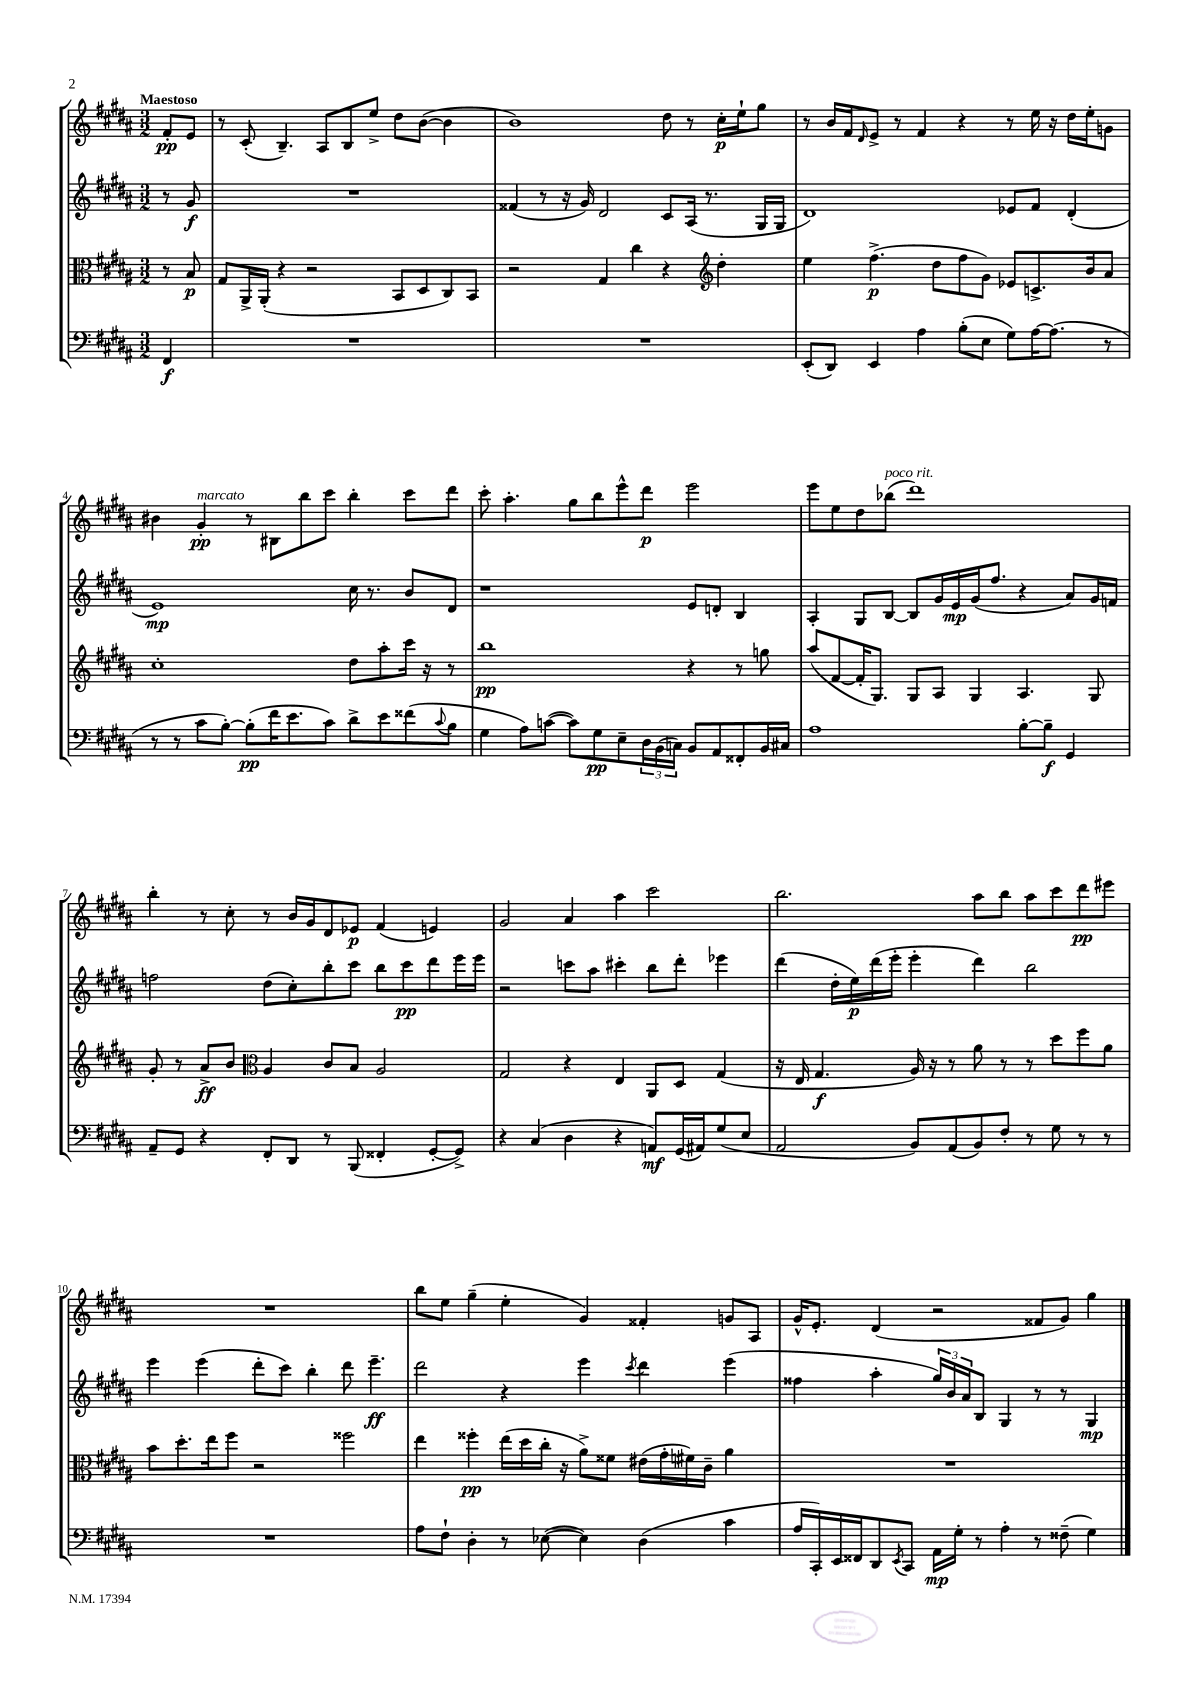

**kern	**kern	**kern	**kern
*staff4	*staff3	*staff2	*staff1
*clefF4	*clefC3	*clefG2	*clefG2
*k[f#c#g#d#a#]	*k[f#c#g#d#a#]	*k[f#c#g#d#a#]	*k[f#c#g#d#a#]
*M3/2	*M3/2	*M3/2	*M3/2
4FF#	8r	8r	8f#'
.	8B	8g#	8e
=	=	=	=
1.r	8G#	1.r	8r
.	16AA#^	.	(8c#'
.	(16AA#'	.	.
.	4r	.	4.B~)
.	2r	.	.
.	.	.	8A#
.	.	.	8B
.	.	.	8ee^
.	8BB	.	8dd#
.	8D#	.	([8b
.	8C#)	.	4b]
.	8BB	.	.
=	=	=	=
1.r	2r	(4f##	1b)
.	.	8r	.
.	.	16r	.
.	.	16g#)	.
.	4G#	2d#	.
.	4cc#	.	.
.	4r	8c#	8dd#
.	.	(16A#	8r
.	.	8.r	.
*	*clefG2	*	*
.	4dd#'	.	16cc#'
.	.	.	16ee`
.	.	16G#	8gg#
.	.	16G#	.
=	=	=	=
(8EE'	4ee	1d#)	8r
8DD#)	.	.	16b
.	.	.	16f#
.	.	.	16qqd#
4EE	(4.ff#^	.	8e^
.	.	.	8r
4A#	.	.	4f#
.	8dd#	.	.
(8B'	8ff#	.	4r
8E	8g#)	.	.
8G#)	8e-	8e-	8r
[16A#	8.c^	8f#	16ee
(8.A#]	.	.	16r
.	.	(4d#'	16dd#
.	16b	.	16ee'
8r	8a#	.	8g
=	=	=	=
8r	1cc#'	1e)	4b#
8r	.	.	.
8c#	.	.	4g#'
[8B')	.	.	.
(8B']	.	.	8r
16f#	.	.	8B#
8.e	.	.	.
.	.	.	8bb
8c#)	.	.	8ccc#
8d#^	8dd#	16cc#	4bb'
.	.	8.r	.
8e	8aa#'	.	.
(8f##	16ccc#	8b	8ccc#
.	16r	.	.
8qqc#	.	.	.
8B	8r	8d#	8ddd#
=	=	=	=
4G#	1bb	1r	8ccc#'
.	.	.	4.aa#'
8A#)	.	.	.
([8c	.	.	.
8c])	.	.	8gg#
8G#	.	.	8bb
8E~	.	.	8eee^^
24D#	.	.	8ddd#
(24BB	.	.	.
24C)	.	.	.
8BB	4r	8e	2eee
8AA#	.	8d'	.
8FF##'	8r	4B	.
16BB	8gg	.	.
16C#	.	.	.
=	=	=	=
1A#	(8aa#	4A#'	8eee
.	[8f#	.	8ee
.	16f#']	8G#	8dd#
.	8.G#)	.	.
.	.	[8B	(8bb-
.	8G#	8B]	1ddd#)
.	8A#	16g#	.
.	.	16e	.
.	4G#	(16g#	.
.	.	8.ff#	.
[8B'	4.A#	4r	.
8B~]	.	.	.
4GG#	.	8a#)	.
.	8G#	16g#	.
.	.	16f	.
=	=	=	=
8AA#~	8g#'	2ff	4bb'
8GG#	8r	.	.
4r	8a#^	.	8r
.	8b	.	8cc#'
*	*clefC3	*	*
8FF#'	4A#	(8dd#	8r
8DD#	.	8cc#')	16b
.	.	.	16g#
8r	8c#	8bb'	8d#
(8BBB	8B	8ccc#	8e-
4FF##'	2A#	8bb	(4f#
.	.	8ccc#	.
[8GG#'	.	8ddd#	4e)
8GG#^])	.	16eee	.
.	.	16eee	.
=	=	=	=
4r	2G#	2r	2g#
(4C#	.	.	.
4D#	4r	8ccc	4a#
.	.	8aa#	.
4r	4E	4ccc#'	4aa#
8AA)	8AA#	8bb	2ccc#
(16GG#	8D#	8ddd#'	.
16AA#)	.	.	.
(8G#	(4G#	4eee-	.
8E	.	.	.
=	=	=	=
2AA#	16r	(4ddd#	2.bb
.	16E	.	.
.	4.G#	.	.
.	.	16dd#'	.
.	.	16ee)	.
.	.	(16ddd#	.
.	.	16eee'	.
8BB)	16A#)	4eee'	.
.	16r	.	.
(8AA#	8r	.	.
8BB)	8a#	4ddd#)	8aa#
8F#'	8r	.	8bb
8r	8r	2bb	8aa#
8G#	8dd#	.	8ccc#
8r	8ff#	.	8ddd#
8r	8a#	.	8eee#
=	=	=	=
1.r	8b	4eee	1.r
.	8.dd#'	.	.
.	.	(4eee	.
.	16ee	.	.
.	8ff#	.	.
.	2r	8ddd#'	.
.	.	8ccc#)	.
.	.	4bb'	.
.	2ff##	8ddd#	.
.	.	4.eee~	.
=	=	=	=
8A#	4ee	2ddd#	8bb
8F#`	.	.	8ee
4D#'	4ff##'	.	(4gg#~
8r	(16ee	4r	4ee'
.	16dd#	.	.
([8E-	16cc#'	.	.
.	16r	.	.
4E-])	8a#^)	4eee	4g#)
.	8f##	.	.
.	.	8qccc#	.
(4D#	(16e#	4ddd#	4f##'
.	16g#'	.	.
.	16f#)	.	.
.	16c#~	.	.
4c#	4a#	(4eee	8g
.	.	.	8A#
=	=	=	=
16A#	1.r	4ff##	16g#^^
16CC#')	.	.	8.e'
16EE	.	.	.
16FF##	.	.	.
8DD#	.	4aa#'	(4d#
8qEE	.	.	.
8CC#	.	.	.
16AA#	.	24gg#)	2r
.	.	24b	.
16G#'	.	.	.
.	.	24a#	.
8r	.	8B	.
4A#'	.	4G#	.
8r	.	8r	8f##
(8F##~	.	8r	8g#)
4G#)	.	4G#	4gg#
==	==	==	==
*-	*-	*-	*-
